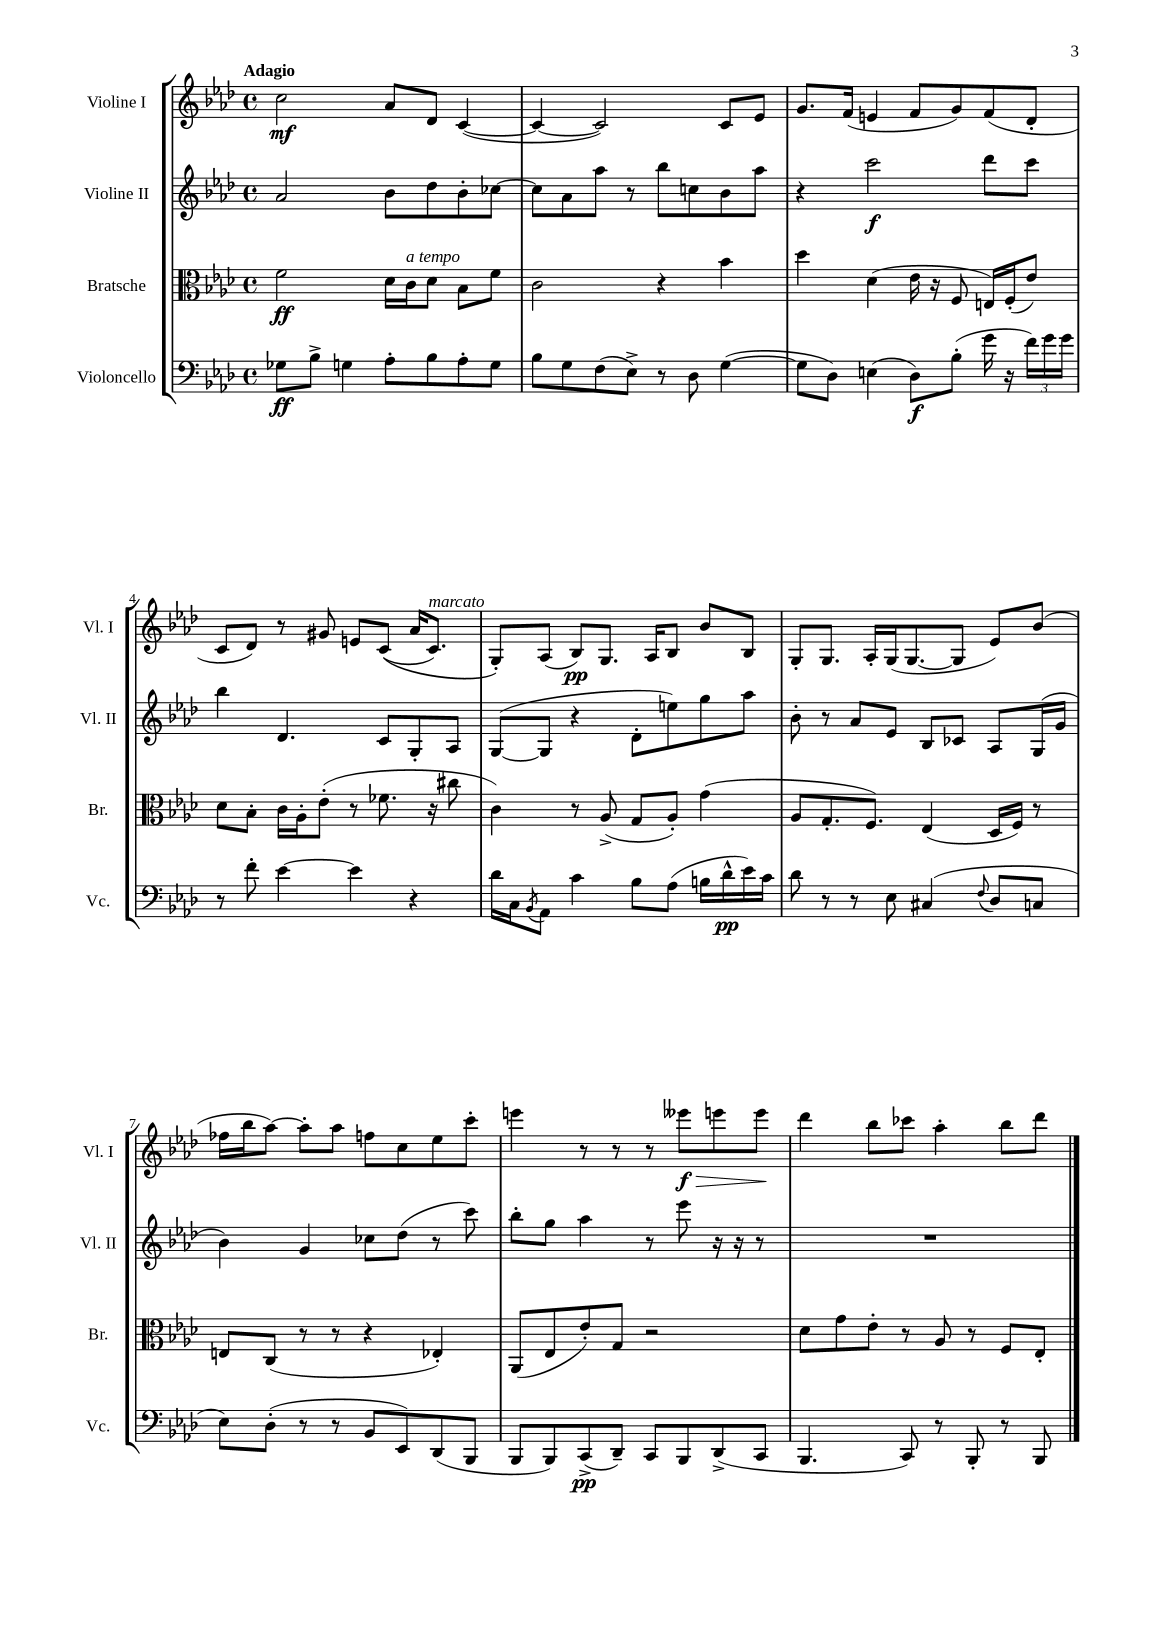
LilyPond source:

<<
\new StaffGroup <<
\new Staff = "s0" \with { instrumentName = "Violine I" shortInstrumentName = "Vl. I" } {
    \clef treble \key aes \major \defaultTimeSignature \time 4/4 \tempo "Adagio"
    c''2\mf aes'8 des'8 c'4~( |
    c'4~ c'2) c'8 ees'8 |
    g'8. f'16( e'4 f'8 g'8) f'8( des'8-. |
    c'8 des'8) r8 gis'8 e'8 c'8(\( aes'16 c'8.^\markup { \italic "marcato" }) |
    g8-.\) aes8( bes8\pp) g8. aes16 bes8 bes'8 bes8 |
    g8-. g8. aes16-. g16( g8.~ g8 ees'8) bes'8( |
    fes''16 bes''16 aes''8~) aes''8-. aes''8 f''8 c''8 ees''8 c'''8-. |
    e'''4 r8 r8 r8 eeses'''8\f\> e'''8 e'''8\! |
    des'''4 bes''8 ces'''8 aes''4-. bes''8 des'''8 \bar "|." |
}
\new Staff = "s1" \with { instrumentName = "Violine II" shortInstrumentName = "Vl. II" } {
    \clef treble \key aes \major \defaultTimeSignature \time 4/4
    aes'2 bes'8 des''8 bes'8-. ces''8~ |
    ces''8 aes'8 aes''8 r8 bes''8 c''8 bes'8 aes''8 |
    r4 c'''2\f des'''8 c'''8 |
    bes''4 des'4. c'8 g8-. aes8 |
    g8~( g8 r4 des'8-. e''8) g''8 aes''8 |
    bes'8-. r8 aes'8 ees'8 bes8 ces'8 aes8 g16( g'16 |
    bes'4) g'4 ces''8 des''8( r8 c'''8) |
    bes''8-. g''8 aes''4 r8 ees'''8 r16 r16 r8 |
    R1 \bar "|." |
}
\new Staff = "s2" \with { instrumentName = "Bratsche" shortInstrumentName = "Br." } {
    \clef alto \key aes \major \defaultTimeSignature \time 4/4
    f'2\ff des'16 c'16^\markup { \italic "a tempo" } des'8 bes8 f'8 |
    c'2 r4 bes'4 |
    des''4 des'4( ees'16 r16 f8 e16) f16-.( ees'8) |
    des'8 bes8-. c'16 aes16-. ees'8-.( r8 fes'8. r16 cis''8 |
    c'4) r8 aes8->( g8 aes8-.) g'4( |
    aes8 g8.-. f8.) ees4( des16 f16) r8 |
    e8 c8( r8 r8 r4 ees4-.) |
    aes,8( ees8 ees'8-.) g8 r2 |
    des'8 g'8 ees'8-. r8 aes8 r8 f8 ees8-. \bar "|." |
}
\new Staff = "s3" \with { instrumentName = "Violoncello" shortInstrumentName = "Vc." } {
    \clef bass \key aes \major \defaultTimeSignature \time 4/4
    ges8\ff bes8-> g4 aes8-. bes8 aes8-. g8 |
    bes8 g8 f8( ees8->) r8 des8 g4~( |
    g8 des8) e4( des8\f) bes8-.( g'16 r16 \tuplet 3/2 { f'16) g'16 g'16 } |
    r8 f'8-. ees'4~ ees'4 r4 |
    des'16 c16 \acciaccatura { bes,8 } aes,8 c'4 bes8 aes8( b16 des'16-^\pp ees'16) c'16 |
    des'8 r8 r8 ees8 cis4( \appoggiatura { f8 } des8 c8 |
    ees8) des8-.( r8 r8 bes,8 ees,8) des,8( bes,,8 |
    bes,,8 bes,,8) c,8->\pp( des,8--) c,8 bes,,8 des,8->( c,8 |
    bes,,4. c,8) r8 bes,,8-. r8 bes,,8 \bar "|." |
}
>>
>>
